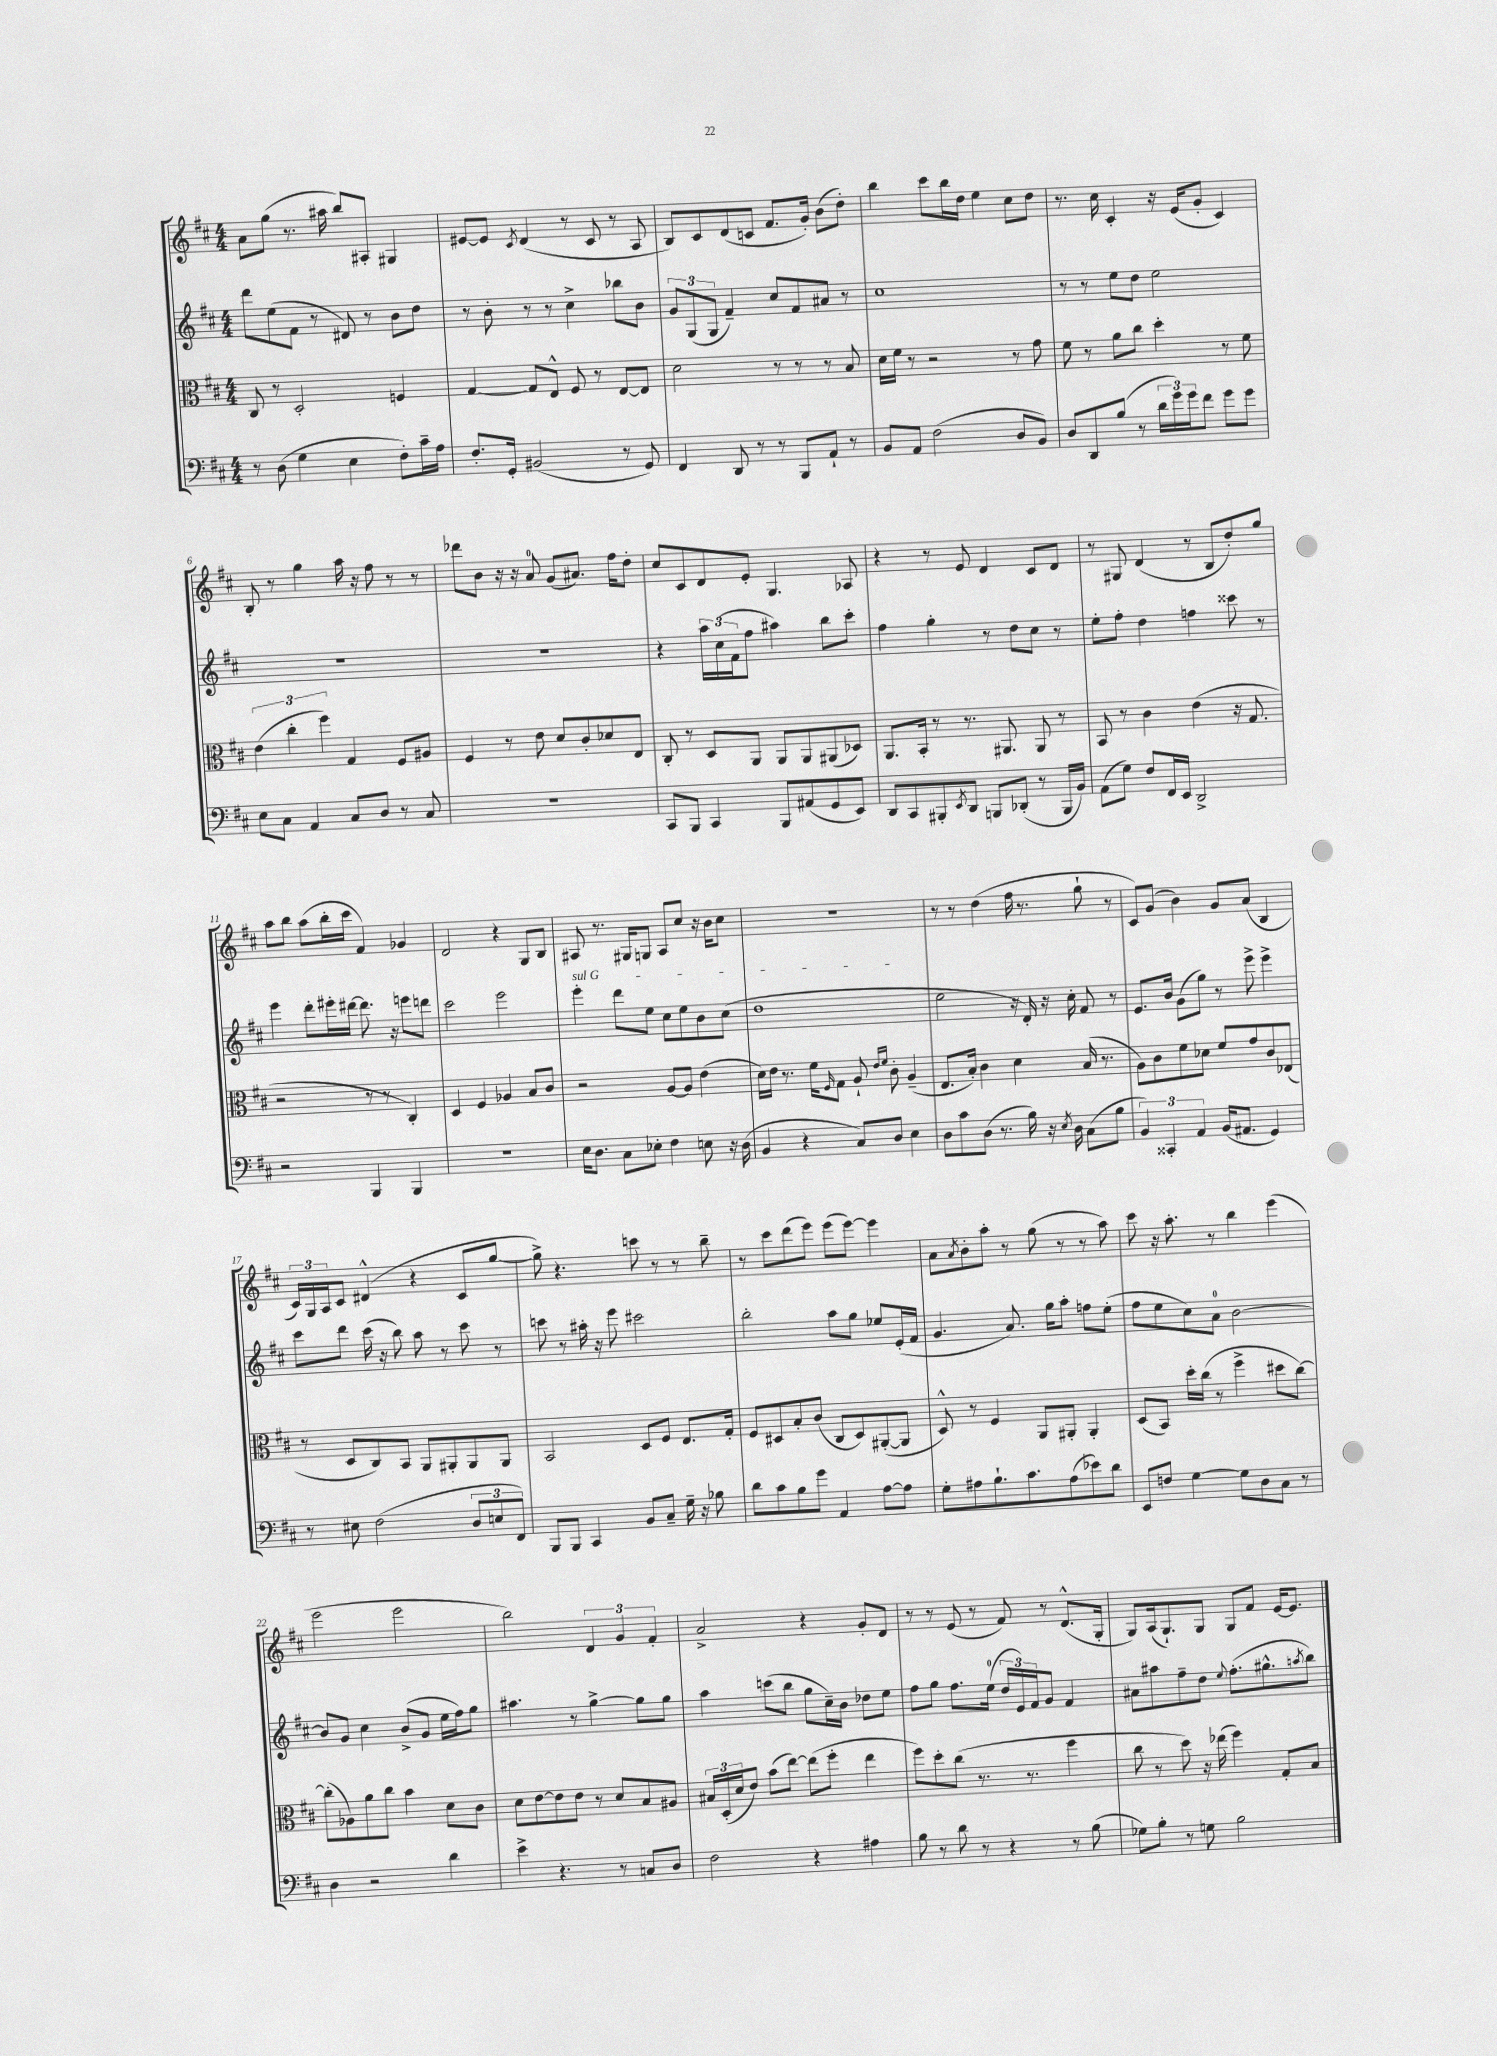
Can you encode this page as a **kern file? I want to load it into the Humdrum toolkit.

**kern	**kern	**kern	**kern
*staff4	*staff3	*staff2	*staff1
*clefF4	*clefC3	*clefG2	*clefG2
*k[f#c#]	*k[f#c#]	*k[f#c#]	*k[f#c#]
*M4/4	*M4/4	*M4/4	*M4/4
8r	8C#/	8ddd\L	8a\L
(8D\	8r	(8ee\	(8gg\J
4G\	2D'/	8f#\J	8.r
.	.	8r	.
.	.	.	16aa#\
4E\	.	8d#/)	8bb/L)
.	.	8r	8A#'/J
8F#'\L)	4F/	8b\L	4G#/
16c#~\L	.	8dd\J	.
16A\JJ	.	.	.
=	=	=	=
8.F#'/L	[4G/	8r	[8e#/L
.	.	8b'\	8e#/]J
16GG'/Jk	.	.	.
.	.	.	8qc#/
(2BB#/	8G/]L	8r	(4d/
.	8E^^/J	8r	.
.	8F#/	4cc#^\	8r
.	8r	.	8c#/
8r	[8E/L	8bb-\L	8r
8GG/)	8E/]J	8b\J	8A/
=	=	=	=
4FF#/	2d\	12g/L	8B/L)
.	.	(12G/	.
.	.	.	8c#/
.	.	12G/J	.
8DD/	.	4f#~/)	(8d/
8r	.	.	8c/J
8r	8r	8cc#/L	8.f#/L
8BBB/L	8r	8f#/	.
.	.	.	16g'/Jk)
8AA`/J	8r	8a#/J	(8b\L
8r	8B/	8r	8dd'\J)
=	=	=	=
8BB/L	16d\LL	1cc#	4bb\
.	16f#\JJ	.	.
8AA/J	8r	.	.
(2F#\	2r	.	8ccc#\L
.	.	.	16bb\L
.	.	.	16dd\JJ
.	.	.	4ee\
8D/L	8r	.	8cc#\L
8BB/J)	8g\	.	8dd\J
=	=	=	=
8D/L	8f#\	8r	8.r
8DD/	8r	8r	.
.	.	.	16cc#\
(8B/J	8a\L	8ee\L	4c#'/
8r	8cc#\J	8dd\J	.
24d\LL	4dd'\	2ee\	16r
24g\)	.	.	.
.	.	.	(16e/LK
24g\J	.	.	.
8f#\J	.	.	8g'/J
8g\L	8r	.	4c#/)
8g\J	8f#\	.	.
=	=	=	=
8E\L	(6e\	1r	8B'/
8C#\J	.	.	8r
.	6cc#'\	.	.
4AA/	.	.	4gg\
.	6ff#\)	.	.
8C#/L	4G/	.	16aa\
.	.	.	16r
8D/J	.	.	8ff#\
8r	8F#/L	.	8r
8C#/	8A#/J	.	8r
=	=	=	=
1r	4F#/	1r	8ddd-\L
.	.	.	8b\J
.	8r	.	16r
.	.	.	16r
.	8e\	.	8a/
.	8d/L	.	(8g/L
.	8c#'/	.	8.a#/J)
.	8d-/	.	.
.	.	.	16ff#\LK
.	8E/J	.	8dd'\J
=	=	=	=
8CC#/L	8C#'/	4r	8cc#/L
8BBB/J	8r	.	8c#/
4CC#/	8D/L	24aa\LL	8d/
.	.	(24cc#\	.
.	.	24f#\J	.
.	8AA/J	8ff#\J	8e'/J
8BBB/L	8AA/L	4aa#\)	4.G/
(8AA#/	8AA/	.	.
8GG/	(8AA#/	8bb\L	.
8EE/J)	8D-/J)	8ccc#'\J	8A-/
=	=	=	=
8DD/L	8.AA/L	4ff#\	4r
8CC#/	.	.	.
.	16BB'/Jk	.	.
8BBB#'/	8r	4gg'\	8r
8qEE/	.	.	.
8DD/J	8.r	.	8e/
8BBB/L	.	8r	4d/
.	8.AA#/	.	.
(8DD-'/J	.	8dd\L	.
8r	8AA#/	8cc#\J	8c#/L
16BBB/LL	8r	8r	8d/J
16BB/JJ)	.	.	.
=	=	=	=
(8AA\L	8BB/	8ee'\L	8r
8G\J)	8r	8ff#'\J	8G#/
8F#/L	4c#\	4dd\	(4d/
16FF#/L	.	.	.
16EE/JJ	.	.	.
2DD^/	(4e\	4ff\	8r
.	.	.	8B/L
.	16r	8ccc##\	8dd'/)
.	8.G/	.	.
.	.	8r	8gg/J
=	=	=	=
2r	2r	4eee\	8aa\L
.	.	.	8bb\J
.	.	8ddd'\L	(8aa\L
.	.	16eee#'\L	16bb'\L
.	.	[16ddd#\JJ	16ccc#\JJ
4BBB/	8r	8.ddd#\]	4f#/)
.	8r	.	.
.	.	16r	.
4BBB/	4C#'/)	8eee\L	4g-/
.	.	8ddd\J	.
=	=	=	=
1r	4D/	2ccc#\	2d/
.	4F#/	.	.
.	4A-/	2eee\	4r
.	8B/L	.	8G/L
.	8c#/J	.	8B/J
=	=	=	=
16E\LK	2r	4eee'\	8A#/
8.D\J	.	.	.
.	.	.	8.r
8C#\L	.	8ddd\L	.
.	.	.	16G#/LK
8E-'\J	.	8ee\J	8G/J
4F#\	[8A/L	8cc#\L	8A#/L
.	8A/]J	8ee\	8cc#/J
8E\	(4e\	8b\	16r
.	.	.	16b\LK
16r	.	(8cc#\J	8cc#\J
(16D\	.	.	.
=	=	=	=
4BB/	16d\LL)	1dd	1r
.	16e\JJ	.	.
.	8.r	.	.
4r	.	.	.
.	16f#\LK	.	.
.	16qqF#/	.	.
.	8G\J	.	.
8C#/L)	8A`/	.	.
.	16qqe/LL	.	.
.	16qqf#/JJ	.	.
8D/J	8c#'\	.	.
4E\	(4A~/	.	.
=	=	=	=
8D\L	8.E/L	2ee\	8r
8c#\	.	.	8r
.	16B'/Jk)	.	.
(8D\J	4c#\	.	(4dd\
8.r	.	.	.
.	4d\	16r	16ff#\
16B\)	.	16d'/)	8.r
16r	.	16r	.
8qE/	.	.	.
16D\	.	16cc#'\	.
(8C#\L	(16B/	8f#/	8gg`\
.	8.r	.	.
8B\J	.	8r	8r
=	=	=	=
6BB/)	8A\L)	8.e/L	8c#/L)
.	8c#\	.	(8g/J
6CC##'/	.	.	.
.	.	16b/Jk	.
.	8f#\	(8g\L	4b\)
6AA/	.	.	.
.	8d-\J	8gg\J)	.
(16BB/LK	8f#/L	8r	8g/L
8.AA#/J	.	.	.
.	8g/	8eee^\	(8a/J
4GG/)	8c#/	4eee^\	4B/
.	(8E-/J	.	.
=	=	=	=
8r	8r	8ccc#\L	24c#/LL)
.	.	.	24G/
.	.	.	24A/J
8E#\	8D/L	8ddd\J	8c#/J
(2F#\	8C#/)	(16ccc#\	(4d#^^/
.	.	16r	.
.	8BB/J	8bb\)	.
.	8AA/L	8aa\	4r
.	8AA#'/	8r	.
12D/L	8AA#/	8ccc#\	8c#/L
12E/	.	.	.
.	8AA#/J	8r	[8gg/J
12FF#/J)	.	.	.
=	=	=	=
8BBB/L	2BB/	8ccc\	8gg^\])
8BBB/J	.	8r	4.r
4CC#/	.	16aa#'\	.
.	.	16r	.
.	.	8eee\	.
8BB/L	8D/L	2ccc#\	8ccc\
8C#~/J	8F#/J	.	8r
16G~\	8.E/L	.	8r
16r	.	.	.
8B-\	.	.	8bb~\
.	16G'/Jk	.	.
=	=	=	=
8d\L	8F#/L	2bb'\	8r
8c#\	8D#/	.	8ccc#\L
8B\	8B'/	.	(8ddd\
8g\J	(8c#/J	.	8eee\J)
4AA/	8C#/L	8aa\L	(8eee\L
.	8D#/)	8gg\J	[8eee\J)
[8A\L	([8AA#'/	8ee-/L	4eee\]
8A\]J	8AA#/]J	(16e'/L	.
.	.	16f#/JJ	.
=	=	=	=
8G'\L	8D^^/)	4.g/	8a\L
.	.	.	8qa/
8A#\	8r	.	8b'\
8.B`\	4F#/	.	8aa'\J
.	.	8.a/)	8r
8.c#\	.	.	.
.	8AA/L	.	(8gg\
.	.	16gg\LK	.
(8A#\	8AA#'/J	8aa'\J	8r
8e-\)	4AA#'/	8ff\L	8r
8d\J	.	(8ee'\J	8aa\)
=	=	=	=
8EE/L	(8D/L	8ff#\L	8ccc#\
8F/J	8BB/J)	8ee\	16r
.	.	.	8.aa'\
[4G\	16dd'\LL	8cc#\)	.
.	(16cc#\JJ	.	.
.	8r	8a\J	8r
8G\]L	4ff#^\	[2b\	4bb\
8D\	.	.	.
8C#\J	8dd#\L	.	(4eee\
8r	[8cc#\J)	.	.
=	=	=	=
4D\	(8cc#'\]L	8b/]L	2eee\
.	8A-\)	8g/J	.
2r	8a\	4cc#\	.
.	8cc#\J	.	.
.	4b\	(8b^/L	2eee\
.	.	8g/J	.
4d\	8d\L	16ee\LL	.
.	.	16ff#\J)	.
.	8c#\J	8gg\J	.
=	=	=	=
4e^\	8d\L	4.aa#\	2bb\)
.	[8e\	.	.
4.r	8e\]	.	.
.	8e\J	8r	.
.	8r	[4gg^\	6d/
8r	8d/L	.	.
.	.	.	6g/
8C/L	8B/	8gg\]L	.
.	.	.	6f#'/
8D/J	8A#/J	8gg\J	.
=	=	=	=
2F#\	24B#/LL	4aa\	2a^/
.	(24D'/	.	.
.	24d/J	.	.
.	8e/J)	.	.
.	(8b\L	(8ccc\L	.
.	[8ee\J)	8bb\J	.
4r	(8ee\]L	8gg\L	4r
.	8ff#'\J	16cc#~\L)	.
.	.	16b\JJ	.
4A#\	4ee\	8dd-\L	8g'/L
.	.	8ee\J	8d/J
=	=	=	=
8B\	8ff#\L)	8ff#\L	8r
8r	8dd'\	8gg\J	8r
8d\	(8cc#\J	8.ff#\L	(8e/
8r	8.r	.	8r
.	.	(16ee\Jk	.
4r	.	24dd/LL	8f#/)
.	.	24e/)	.
.	8.r	.	.
.	.	24f#/J	.
.	.	8g/J	8r
8r	4ff#\	4f#/	(8.d^^/L
(8B\	.	.	.
.	.	.	16G'/Jk
=	=	=	=
8G-\L)	8cc#\	8a#\L	8G/L)
8B'\J	8r	8aa#\	(16A/k
.	.	.	8.G`/)
8r	8dd\)	8ff#~\	.
8G\	16r	8dd\J	8G/J
.	(16ee-\	.	.
.	.	8qqee/	.
2B\	4ff#\)	(8.ff#'\L	8G/L
.	.	.	8f#/J
.	.	8.gg#^^\	.
.	8G'/L	.	[16e/LK
.	.	.	8.e/]J
.	.	8qaa/	.
.	8B/J	8bb\J)	.
==	==	==	==
*-	*-	*-	*-
